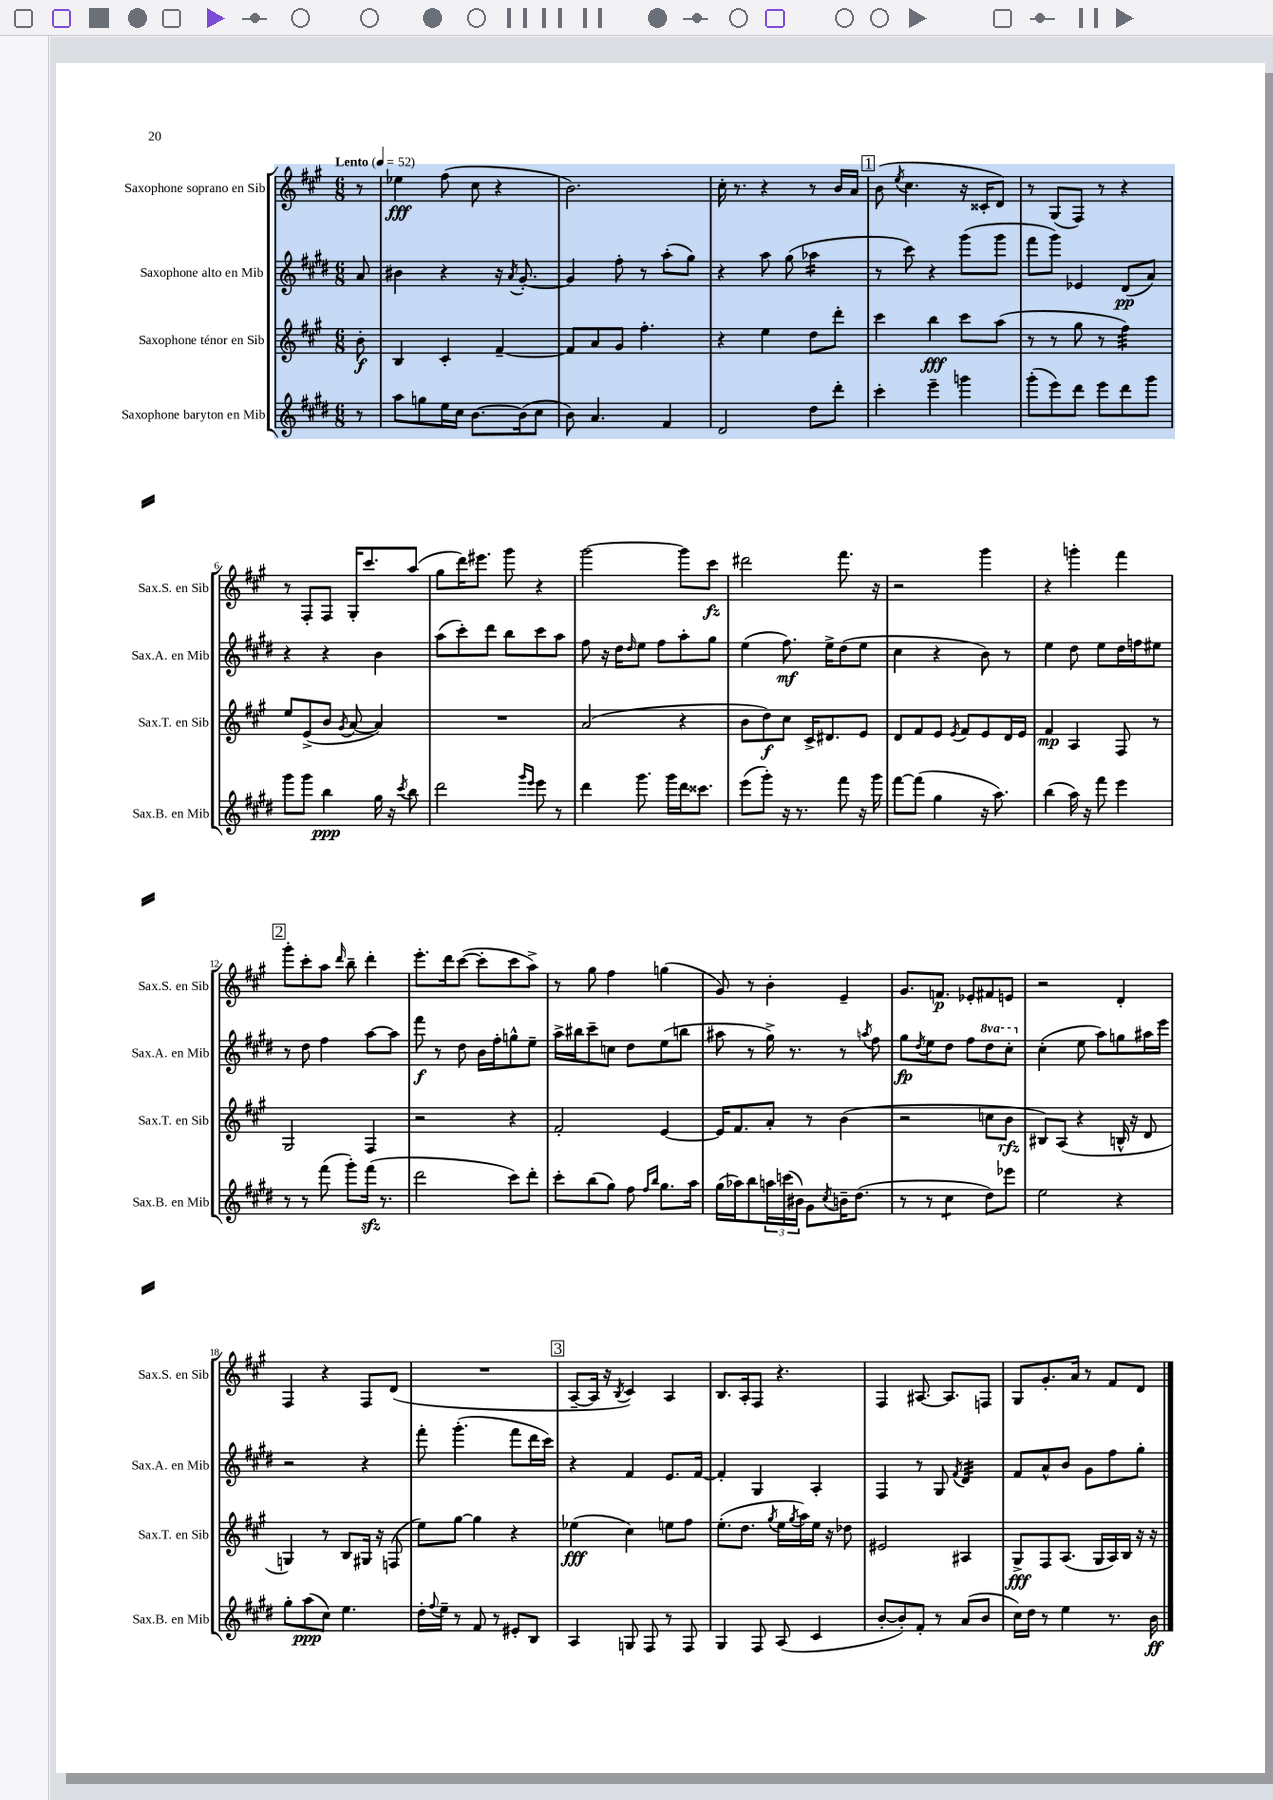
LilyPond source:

<<
\new StaffGroup <<
\new Staff = "s0" \with { instrumentName = "Saxophone soprano en Sib" shortInstrumentName = "Sax.S. en Sib" } {
    \clef treble \key a \major \numericTimeSignature \time 6/8 \partial 8 \tempo "Lento" 4 = 52
    r8 |
    ees''4\fff fis''8( cis''8 r4 |
    b'2.) |
    cis''16-. r8. r4 r8 b'16 a'16 |
    \mark \markup { \box "1" } b'8( \acciaccatura { e''8 } cis''4. r16 cisis'16-. d'8) |
    r8 gis8( fis8) r8 r4 |
    r8 fis8-. fis8 gis16-. cis'''8. a''8( |
    gis''8 d'''16) eis'''8. gis'''8 r4 |
    gis'''2~ gis'''8 cis'''8\fz |
    dis'''2 fis'''8. r16 |
    r2 gis'''4 |
    r4 g'''4-. fis'''4 |
    \mark \markup { \box "2" } gis'''8-. cis'''8-. a''8 \grace { d'''16 } b''8-- d'''4-. |
    e'''8.-. d'''16 cis'''8~( cis'''8-. cis'''8 a''8->) |
    r8 gis''8 fis''4 g''4( |
    gis'8) r8 b'4-. e'4-- |
    gis'8. f'8.\p ees'8-. fis'8 e'8 |
    r2 d'4-. |
    fis4 r4 fis8 d'8( |
    R2. |
    \mark \markup { \box "3" } a8~-- a16 r16 \acciaccatura { b8 } cis'4) a4 |
    b8. a16-. fis8 r4. |
    fis4 ais8.~ ais8. f8 |
    gis8 gis'8.-. a'16 r8 fis'8 d'8 \bar "|." |
}
\new Staff = "s1" \with { instrumentName = "Saxophone alto en Mib" shortInstrumentName = "Sax.A. en Mib" } {
    \clef treble \key e \major \numericTimeSignature \time 6/8 \set Staff.ottavationMarkups = #ottavation-simple-ordinals \partial 8
    a'8 |
    bis'4 r4 r16 \acciaccatura { a'8 } gis'8.~-. |
    gis'4 fis''8-. r8 a''8-.( gis''8) |
    r4 a''8 gis''8( aes''4:16 |
    \mark \markup { \box "1" } r8 cis'''8) r4 gis'''8( gis'''8 |
    fis'''8 gis'''8) ees'4 dis'8\pp( a'8) |
    r4 r4 b'4 |
    a''8( cis'''8-.) dis'''8 b''8 cis'''8 a''8 |
    fis''8 r16 dis''16 \grace { dis''16 } e''8 fis''8 a''8-. gis''8 |
    e''4( fis''8.\mf) e''16-> dis''8( e''8 |
    cis''4 r4 b'8) r8 |
    e''4 dis''8 e''8 dis''16 f''16 eis''8 |
    \mark \markup { \box "2" } r8 dis''8 fis''4 a''8~ a''8 |
    fis'''8\f r8 dis''8 b'16 fis''16-. g''8-^ e''8-- |
    a''16-> bis''16 cis'''8-- c''8 dis''8 e''8( b''8 |
    ais''8 r8 gis''16->) r8. r8 \acciaccatura { a''8 } fis''8 |
    gis''8\fp \acciaccatura { dis''8 } e''8 dis''8 fis''8 \ottava #1 dis'''8 cis'''8-. \ottava #0 |
    cis''4-.( e''8 a''8) g''8 ais''16 e'''16 |
    r2 r4 |
    fis'''8-. gis'''4.-.( fis'''8 dis'''16 cis'''16) |
    \mark \markup { \box "3" } r4 fis'4 e'8. fis'16~ |
    fis'4-. gis4 a4-. |
    fis4 r8 gis8 \acciaccatura { fis'8 } dis'4:32 |
    fis'8 a'8-^ b'8 gis'8 fis''8 gis''8-. \bar "|." |
}
\new Staff = "s2" \with { instrumentName = "Saxophone ténor en Sib" shortInstrumentName = "Sax.T. en Sib" } {
    \clef treble \key a \major \numericTimeSignature \time 6/8 \partial 8
    b'8-.\f |
    b4 cis'4-. fis'4~-- |
    fis'8 a'8 gis'8 fis''4.-. |
    r4 e''4 d''8 d'''8-. |
    \mark \markup { \box "1" } cis'''4 b''4\fff cis'''8 a''8( |
    r8 r8 gis''8 r8 fis''4:32) |
    e''8 e'8->( b'8 \acciaccatura { gis'8 } a'8~ a'4) |
    R2. |
    a'2( r4 |
    b'8 d''8\f) cis''8 cis'16-> dis'8. e'8 |
    d'8 fis'8 e'8 \acciaccatura { e'8 } fis'8 e'8 d'16 e'16 |
    fis'4\mp a4 fis8 r8 |
    \mark \markup { \box "2" } gis2 fis4 |
    r2 r4 |
    fis'2-. e'4~ |
    e'16 fis'8. a'8-. r8 b'4( |
    r2 c''8 b'8\rfz |
    bis8) a8( r4 b16-^ r16 d'8 |
    g4) r8 b8 gis16 r16 f8( |
    e''8) gis''8~ gis''4 r4 |
    \mark \markup { \box "3" } ees''4\fff( cis''4) e''8 fis''8 |
    e''8.-.( d''8. \acciaccatura { gis''8 } e''16 \acciaccatura { gis''8 } a''16) e''16 r16 des''8 |
    eis'2 ais4 |
    gis8->\fff fis8 a8.( gis16 a16) b16 r16 r16 \bar "|." |
}
\new Staff = "s3" \with { instrumentName = "Saxophone baryton en Mib" shortInstrumentName = "Sax.B. en Mib" } {
    \clef treble \key e \major \numericTimeSignature \time 6/8 \partial 8
    r8 |
    a''8 g''8 e''16 cis''16 b'8.~ b'16( cis''8 |
    b'8) a'4. fis'4 |
    dis'2 dis''8 dis'''8-. |
    \mark \markup { \box "1" } cis'''4-. e'''4-- g'''4 |
    gis'''8-.( e'''8) dis'''8 e'''8 dis'''8 gis'''8 |
    gis'''8 gis'''8 b''4\ppp gis''16 r16 \acciaccatura { cis'''8 } b''8 |
    dis'''2 \grace { gis'''16 e'''16 } e'''8 r8 |
    dis'''4 gis'''8. gis'''16 dis'''16 cisis'''8. |
    e'''8( gis'''8-.) r16 r8. fis'''8 r16 gis'''16 |
    fis'''8~ fis'''8( gis''4 r16 a''8.) |
    b''4( a''16) r16 fis'''8 e'''4 |
    \mark \markup { \box "2" } r8 r8 fis'''8( gis'''8-.) fis'''16\sfz( r8. |
    dis'''2 cis'''8) dis'''8-. |
    cis'''8-. b''8( gis''8) fis''8 \grace { fis''16 b''16 } gis''8. a''16 |
    gis''16( aes''16) b''8 \tuplet 3/2 { a''16 c'''16( bis'16) } gis'8 \acciaccatura { cis''8 } b'16-- dis''8.( |
    r8 r8 cis''4:8 dis''8) ees'''8 |
    e''2 r4 |
    gis''8-. a''8\ppp( cis''8) e''4. |
    dis''16-. \appoggiatura { fis''8 } e''16-- r8 fis'8 r8 eis'8-. b8 |
    \mark \markup { \box "3" } a4 g8 fis8 r8 fis8 |
    gis4 fis8 a8( cis'4 |
    b'8~-. b'8-.) fis'8-. r8 a'8( b'8 |
    cis''16) dis''16 r8 e''4 r8. b'16\ff \bar "|." |
}
>>
>>
